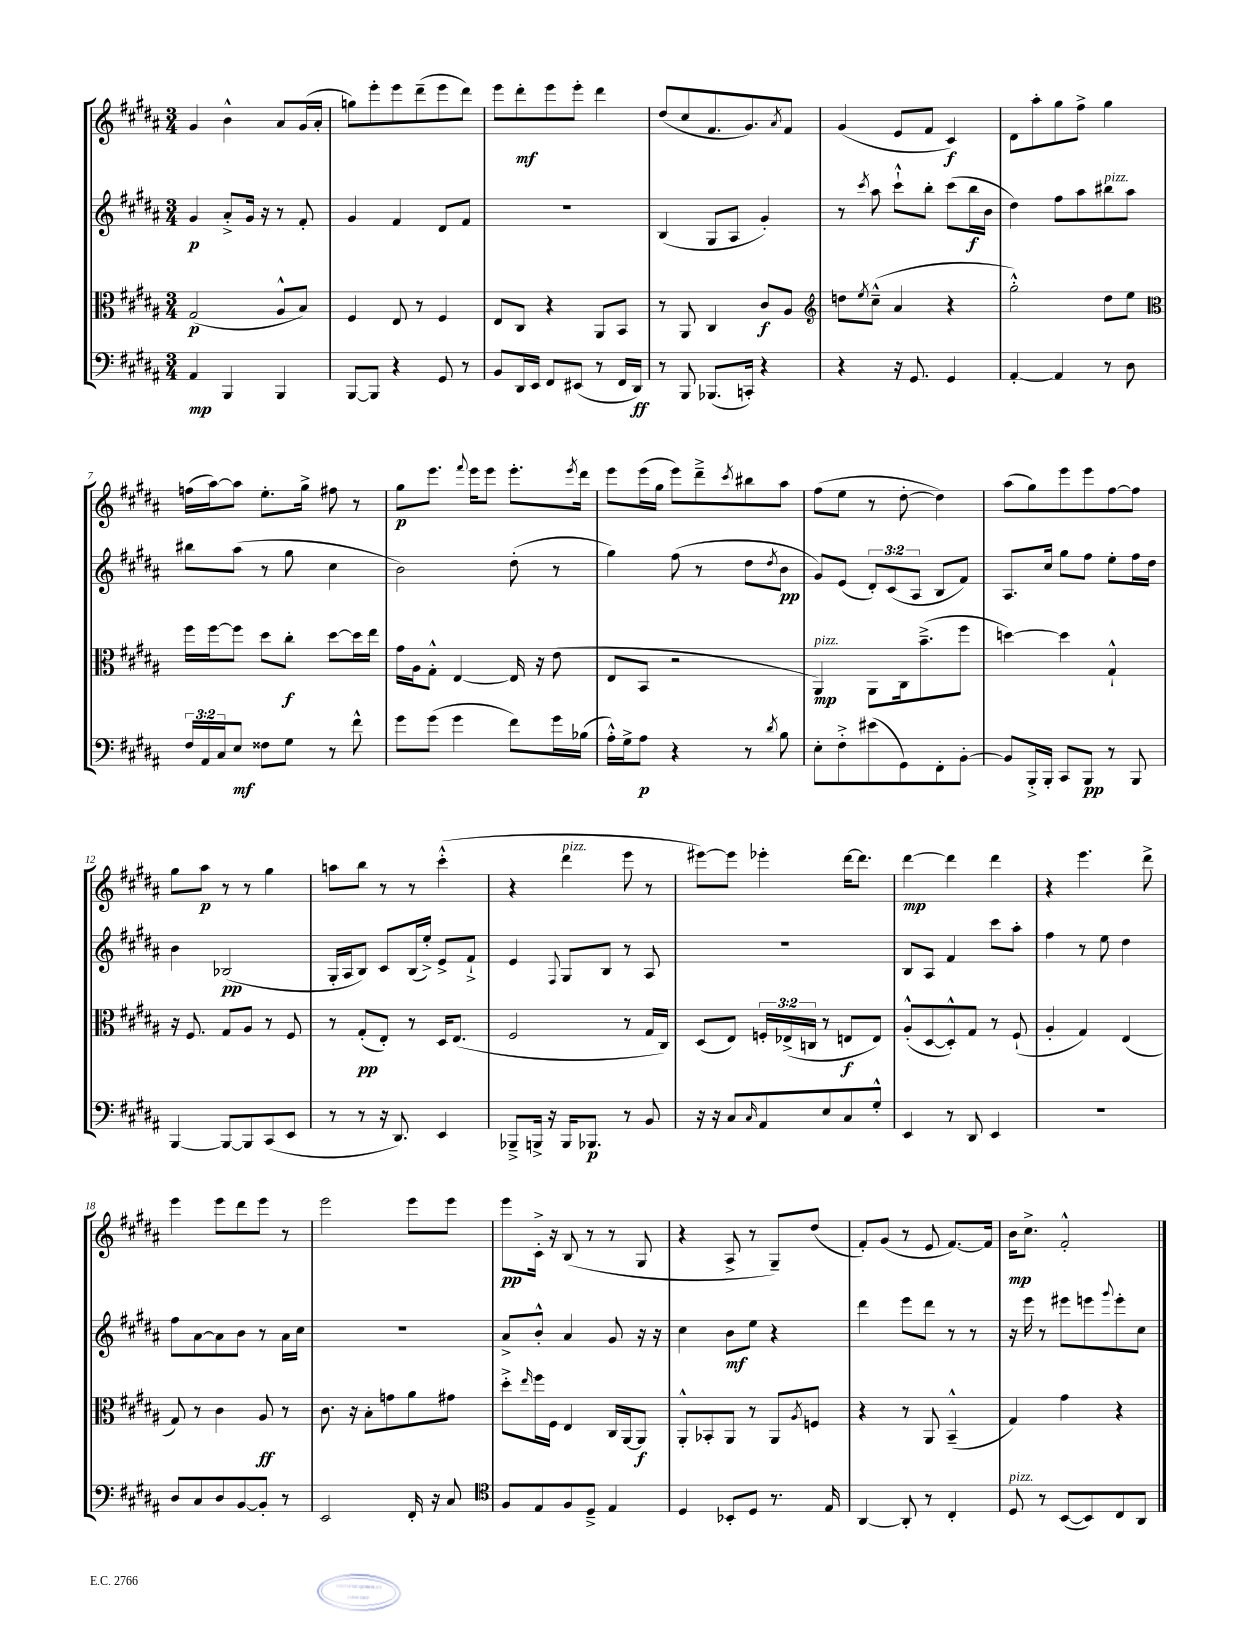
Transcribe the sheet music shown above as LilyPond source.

<<
\new StaffGroup <<
\new Staff = "s0" {
    \clef treble \key b \major \numericTimeSignature \time 3/4
    gis'4 b'4-^ ais'8 gis'16( ais'16-. |
    g''8) e'''8-. e'''8 dis'''8--( e'''8 dis'''8) |
    e'''8 dis'''8-.\mf e'''8 e'''8-. dis'''4 |
    dis''8( cis''8 fis'8. gis'8.) \acciaccatura { ais'8 } fis'8 |
    gis'4( e'8 fis'8 cis'4\f) |
    dis'8 ais''8-. gis''8 fis''8-> gis''4 |
    f''16( ais''16~) ais''8 e''8.-. gis''16-> fis''8 r8 |
    gis''8\p e'''8. \appoggiatura { fis'''8 } e'''16 e'''8 e'''8.-. \acciaccatura { e'''8 } dis'''16 |
    e'''8 e'''16( gis''16 e'''8) dis'''8---> \acciaccatura { cis'''8 } bis''8 ais''8 |
    fis''8( e''8 r8 dis''8~-. dis''4) |
    ais''8( gis''8) e'''8 e'''8 fis''8~ fis''8 |
    gis''8 ais''8\p r8 r8 gis''4 |
    a''8 b''8 r8 r8 cis'''4-.-^( |
    r4 dis'''4^\markup { \italic "pizz." } e'''8 r8 |
    eis'''8~) eis'''8 ees'''4-. dis'''16~ dis'''8. |
    dis'''4~\mp dis'''4 dis'''4 |
    r4 e'''4. dis'''8-> |
    e'''4 e'''8 dis'''8 e'''8 r8 |
    e'''2 e'''8 e'''8 |
    e'''8\pp cis'16-.-> r16 b8( r8 r8 gis8 |
    r4 ais8-> r8 gis8--) dis''8( |
    fis'8-.) gis'8( r8 e'8 fis'8.~) fis'16 |
    b'16\mp cis''8.-> fis'2-.-^ \bar "|." |
}
\new Staff = "s1" {
    \clef treble \key b \major \numericTimeSignature \time 3/4 \override Staff.TupletNumber.text = #tuplet-number::calc-fraction-text
    gis'4\p ais'8-.-> gis'16 r16 r8 fis'8-. |
    gis'4 fis'4 dis'8 fis'8 |
    R2. |
    b4( gis8 ais8 gis'4-.) |
    r8 \acciaccatura { cis'''8 } ais''8 cis'''8-!-^ b''8-. cis'''8( b''16\f b'16 |
    dis''4) fis''8 ais''8 bis''8^\markup { \italic "pizz." } ais''8 |
    bis''8 ais''8( r8 gis''8 cis''4 |
    b'2) dis''8-.( r8 |
    gis''4) fis''8( r8 dis''8 \acciaccatura { dis''8 } b'8\pp |
    gis'8) e'8( \tuplet 3/2 { dis'8-.) cis'8( ais8 } b8 fis'8) |
    ais8. cis''16 gis''8 fis''8 e''8-. fis''16 dis''16 |
    b'4 bes2\pp( |
    gis16-. ais16 b8) cis'8 b16( e''16-.->) e'8-> fis'8-!-> |
    e'4 \appoggiatura { fis8 } gis8 b8 r8 ais8 |
    R2. |
    b8 ais8 fis'4 cis'''8 ais''8-. |
    fis''4 r8 e''8 dis''4 |
    fis''8 ais'8~ ais'8 b'8 r8 ais'16 cis''16 |
    R2. |
    ais'8-> b'8-.-^ ais'4 gis'8 r16 r16 |
    cis''4 b'8\mf e''8 r4 |
    dis'''4 e'''8 dis'''8 r8 r8 |
    r16 e'''16 r8 eis'''8 e'''8 \appoggiatura { gis'''8 } e'''8-. cis''8 \bar "|." |
}
\new Staff = "s2" {
    \clef alto \key b \major \numericTimeSignature \time 3/4 \override Staff.TupletNumber.text = #tuplet-number::calc-fraction-text
    gis2\p( ais8-^ b8) |
    fis4 e8 r8 fis4 |
    e8 cis8 r4 ais,8 b,8 |
    r8 ais,8 cis4 cis'8\f ais8 |
    \clef treble d''8 \acciaccatura { e''8 } cis''8---^( ais'4 r4 |
    gis''2-.-^) dis''8 e''8 |
    \clef alto fis''16 fis''16~ fis''8 dis''8 cis''8-.\f dis''8~ dis''16 e''16 |
    gis'16 ais16 gis8-.-^ e4~ e16 r16 e'8( |
    e8 b,8 r2 |
    ais,4\mp^\markup { \italic "pizz." }) ais,8 cis16 b'8.--->( fis''8 |
    d''4~) d''4 gis4-!-^ |
    r16 fis8. gis8 ais8 r8 fis8 |
    r8 gis8-.\pp( e8-.) r8 dis16 e8.( |
    fis2 r8 gis16 cis16) |
    dis8( e8) \tuplet 3/2 { f16-. ees16->( c16 } r8 e8\f e8) |
    ais8-.-^( dis8~ dis8-.-^) gis8 r8 fis8-!( |
    ais4-. gis4) e4( |
    gis8) r8 cis'4 ais8\ff r8 |
    cis'8. r16 b8-. g'8 ais'8 gis'8 |
    dis''8-.-> \grace { e''16 } fis''16 fis16 e4 cis16 ais,16~ ais,8\f |
    ais,8-.-^ bes,8-. ais,8 r8 ais,8 \acciaccatura { ais8 } f8 |
    r4 r8 ais,8 b,4---^( |
    gis4) gis'4 r4 \bar "|." |
}
\new Staff = "s3" {
    \clef bass \key b \major \numericTimeSignature \time 3/4 \override Staff.TupletNumber.text = #tuplet-number::calc-fraction-text
    ais,4\mp b,,4 b,,4 |
    b,,8~ b,,8 r4 gis,8 r8 |
    b,8 dis,16 e,16 fis,8 eis,8( r8 fis,16 dis,16\ff) |
    r8 b,,8 bes,,8.( c,16-.) r4 |
    r4 r16 gis,8. gis,4 |
    ais,4~-. ais,4 r8 dis8 |
    \tuplet 3/2 { fis16 ais,16 cis16 } e8\mf fisis8 gis8 r8 fis'8-^ |
    gis'8 gis'8( gis'4 fis'8) gis'16 bes16( |
    ais16-.-^) gis16-> ais8\p r4 r8 \acciaccatura { dis'8 } b8 |
    e8-. fis8-.-> eis'8( gis,8) fis,8-. b,8~-. |
    b,8 b,,16-.-> b,,16-. cis,8 b,,8\pp r8 b,,8 |
    b,,4~ b,,8~ b,,8 cis,8( e,8 |
    r8 r8 r16 dis,8.) e,4 |
    bes,,8---> b,,16-> r16 b,,16 bes,,8.\p r8 b,8 |
    r16 r16 cis8 \grace { cis16 } ais,8 e8 cis8 gis8-.-^ |
    e,4 r8 dis,8 e,4 |
    R2. |
    dis8 cis8 dis8 b,8~ b,8-. r8 |
    e,2 fis,16-. r16 cis8 |
    \clef tenor fis8 e8 fis8 dis8---> e4 |
    dis4 bes,8-. dis8 r8. e16 |
    ais,4~ ais,8-. r8 cis4-. |
    dis8^\markup { \italic "pizz." } r8 b,8~( b,8) cis8 ais,8 \bar "|." |
}
>>
>>
